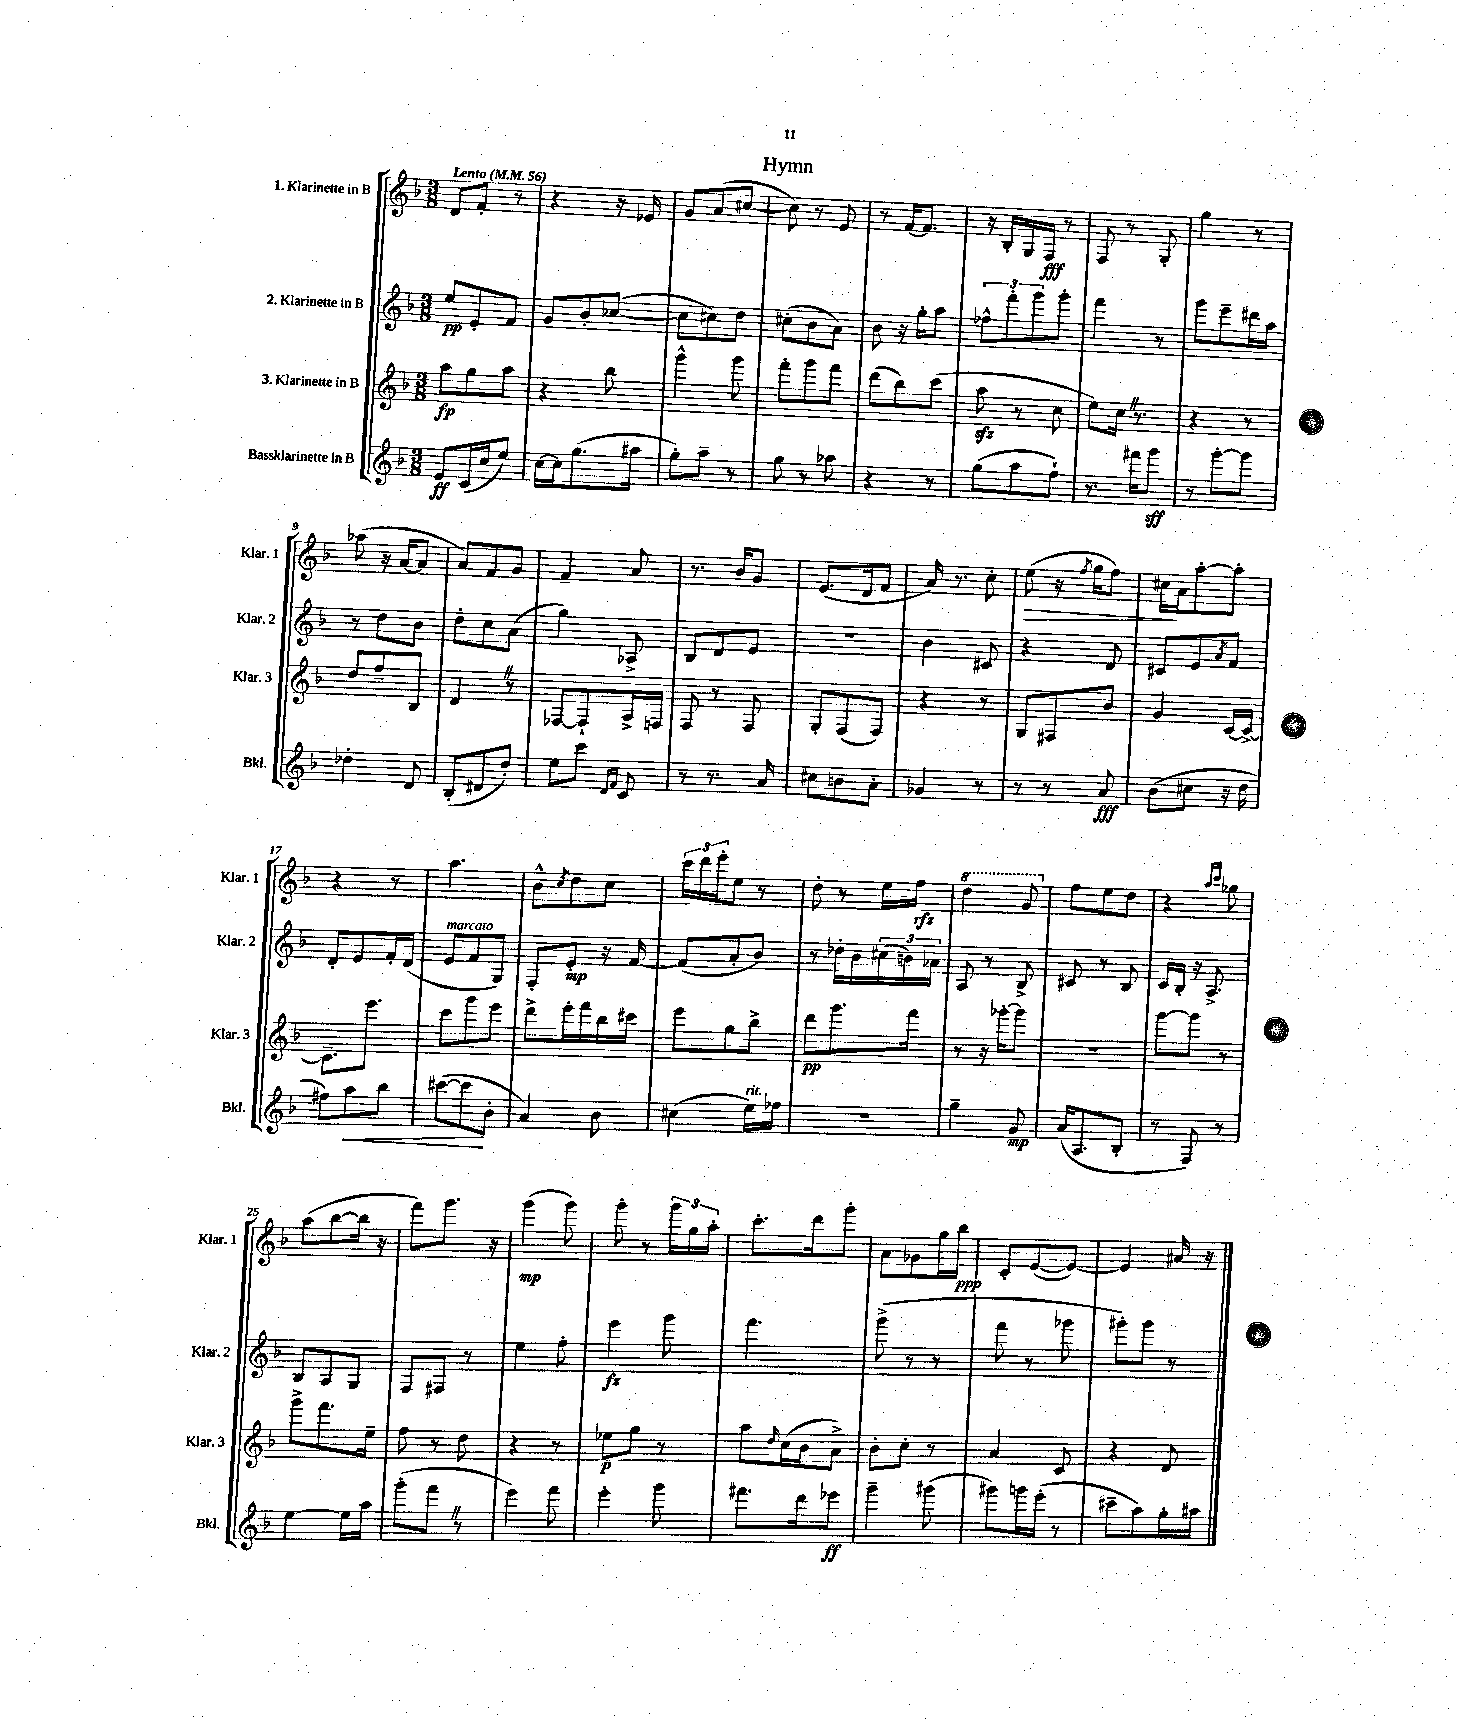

**kern	**dynam	**kern	**dynam	**kern	**dynam	**kern	**dynam
*part4	*part4	*part3	*part3	*part2	*part2	*part1	*part1
*staff4	*staff4	*staff3	*staff3	*staff2	*staff2	*staff1	*staff1
*I"Bassklarinette in B	*	*I"3. Klarinette in B	*	*I"2. Klarinette in B	*	*I"1. Klarinette in B	*
*I'Bkl.	*	*I'Klar. 3	*	*I'Klar. 2	*	*I'Klar. 1	*
*clefG2	*	*clefG2	*	*clefG2	*	*clefG2	*
*k[b-]	*	*k[b-]	*	*k[b-]	*	*k[b-]	*
*M3/8	*	*M3/8	*	*M3/8	*	*M3/8	*
*MM56	*	*MM56	*	*MM56	*	*MM56	*
=1	=1	=1	=1	=1	=1	=1	=1
!	!	!	!	!	!	!LO:TX:a:B:t=Lento	!
8e/L	ff	8aa\L	fp	8ee/L	pp	8d/L	.
(16c/L	.	8gg\	.	8e'/	.	8f'/J	.
16cc/J	.	.	.	.	.	.	.
8ee/J)	.	8aa\J	.	8f/J	.	8r	.
=2	=2	=2	=2	=2	=2	=2	=2
[16cc\LL	.	4r	.	8g/L	.	4r	.
16cc\J]	.	.	.	.	.	.	.
(8.gg\	.	.	.	8b-'/	.	.	.
.	.	8bb-\	.	([8cc-X/J	.	16r	.
16aa#X\Jk	.	.	.	.	.	16e-X/	.
=3	=3	=3	=3	=3	=3	=3	=3
8gg'\L)	.	4ggg^^\	.	8cc-\L]	.	8g/L	.
8aa~\J	.	.	.	8cc#X\)	.	(8a/	.
8r	.	8ggg\	.	8dd\J	.	[8cc#X/J	.
=4	=4	=4	=4	=4	=4	=4	=4
8gg\	.	8fff'\L	.	(8cc#X'\L	.	8cc#\])	.
8r	.	8ggg\	.	8b-\	.	8r	.
8aa-X\	.	8fff\J	.	8a\J)	.	8e/	.
=5	=5	=5	=5	=5	=5	=5	=5
4r	.	(8ddd\L	.	8b-\	.	8r	.
.	.	8bb-\)	.	16r	.	[16f/KL	.
.	.	.	.	16gg'\KL	.	8.f/J]	.
8r	.	(8ccc\J	.	8aa\J	.	.	.
=6	=6	=6	=6	=6	=6	=6	=6
(8gg\L	.	8aazz\	.	12ff-X^^\L	.	16r	.
.	.	.	.	.	.	16B-'/LL	.
.	.	.	.	12fff'\	.	.	.
8aa\	.	8r	.	.	.	16G/	.
.	.	.	.	12ggg\	.	.	.
.	.	.	.	.	.	16F/JJ	fff
8ff`\J)	.	8cc\	.	8ggg'\J	.	8r	.
=7	=7	=7	=7	=7	=7	=7	=7
8.r	.	8ee\L)	.	4fff\	.	8F/	.
.	.	16ccZ\Jk	.	.	.	8r	.
16fff#X\KL	.	8.r	.	.	.	.	.
8ggg\J	sff	.	.	8r	.	8G'/	.
=8	=8	=8	=8	=8	=8	=8	=8
8r	.	4r	.	8ggg\L	.	4gg\	.
[8ggg'\L	.	.	.	8eee~\	.	.	.
8ggg\J]	.	8r	.	16ddd#X\L	.	8r	.
.	.	.	.	16aa\JJ	.	.	.
!!LO:LB:g=z
=9	=9	=9	=9	=9	=9	=9	=9
4dd-X'\	.	8dd/L	.	8r	.	(8aa-X\	.
.	.	8ff~/	.	8dd\L	.	16r	.
.	.	.	.	.	.	[16a/KL	.
8d/	.	8B-/J	.	8b-\J	.	8a/J]	.
=10	=10	=10	=10	=10	=10	=10	=10
(8B-'/L	.	4dZ/	.	8dd'\L	.	8a/L)	.
8d#X/	.	.	.	8cc\	.	8f/	.
8dd'/J)	.	8r	.	(8a\J	.	8g/J	.
=11	=11	=11	=11	=11	=11	=11	=11
8ee\L	.	[8F-X/L	.	4gg\)	.	4f~/	.
8ccc\J	.	8F-`/]	.	.	.	.	.
16qqd/LL	.	.	.	.	.	.	.
16qqf/JJ	.	.	.	.	.	.	.
8c/	.	16A^/L	.	8A-X^/	.	8a/	.
.	.	16Fn/JJ	.	.	.	.	.
=12	=12	=12	=12	=12	=12	=12	=12
8r	.	8F/	.	8B-/L	.	8.r	.
8.r	.	8r	.	8d/	.	.	.
.	.	.	.	.	.	16b-/KL	.
.	.	8F/	.	8e/J	.	8g/J	.
16a/	.	.	.	.	.	.	.
=13	=13	=13	=13	=13	=13	=13	=13
8cc#X\L	.	8G'/L	.	4.r	.	(8.e/L	.
8bn\	.	(8F/	.	.	.	.	.
.	.	.	.	.	.	16d/k	.
8a'\J	.	8F/J)	.	.	.	8f/J	.
=14	=14	=14	=14	=14	=14	=14	=14
4g-X/	.	4r	.	4b-\	.	16a/)	.
.	.	.	.	.	.	8.r	.
8r	.	8r	.	8c#X/	.	8cc'\	.
=15	=15	=15	=15	=15	=15	=15	=15
!	!	!	!	!	!	!	!LO:HP:b
8r	.	8G/L	.	4r	.	(8ee\	>
8r	.	8F#X/	.	.	.	16r	.
.	.	.	.	.	.	8qff/	.
.	.	.	.	.	.	16gg\KL	.
8a/	fff	8b-/J	.	8d/	.	8ff\J)	.
=16	=16	=16	=16	=16	=16	=16	=16
(8b-\L	.	4g/	.	8c#X/L	.	16cc#X\LL	.
.	.	.	.	.	.	16a\J	]
8cc#X\J	.	.	.	8e/	.	[8aa'\	.
.	.	.	.	8qa/	.	.	.
16r	.	[16c/LL	.	8f/J	.	8aa'\J]	.
16dd\	.	16c^/JJ_	.	.	.	.	.
!!LO:LB:g=z
=17	=17	=17	=17	=17	=17	=17	=17
8ff#X\L)	.	8.c~\L]	.	8d'/L	.	4r	.
!	!LO:HP:b	!	!	!	!	!	!
8aa\	<	.	.	8e/	.	.	.
.	.	8.eee\J	.	.	.	.	.
8bb-\J	.	.	.	16f'/L	.	8r	.
.	.	.	.	(16d/JJ	.	.	.
=18	=18	=18	=18	=18	=18	=18	=18
!	!	!	!	!LO:TX:a:i:t=marcato	!	!	!
([8ccc#X\L	.	8ccc\L	.	8e/L	.	4.aa\	.
8ccc#\]	.	8ggg\	.	8f/	.	.	.
8b-'\J	[	8eee\J	.	8G/J)	.	.	.
=19	=19	=19	=19	=19	=19	=19	=19
4a/)	.	8ddd^\L	.	8F'/L	.	8b-^^\L	.
.	.	.	.	.	.	8qcc/	.
.	.	16eee'\L	.	8e'/J	mp	8dd\	.
.	.	16fff\	.	.	.	.	.
8b-\	.	16bb-\	.	16r	.	8cc\J	.
.	.	16ccc#X\JJ	.	[16f/	.	.	.
=20	=20	=20	=20	=20	=20	=20	=20
(4cc#X\	.	8eee\L	.	(8f/L]	.	24ccc\LL	.
.	.	.	.	.	.	24ddd\	.
.	.	.	.	.	.	24eee'\J	.
.	.	8gg\	.	8a'/	.	8ee\J	.
!LO:TX:a:i:t=rit.	!	!	!	!	!	!	!
16ee\LL)	.	8bb-^\J	.	8b-/J)	.	8r	.
16ff-X\JJ	.	.	.	.	.	.	.
=21	=21	=21	=21	=21	=21	=21	=21
4.r	.	8ddd\L	pp	8r	.	8dd'\	.
.	.	8.ggg\	.	16dd-X'\LL	.	8r	.
.	.	.	.	16b-\	.	.	.
.	.	.	.	(24cc#X\	.	16ee\LL	.
.	.	.	.	24bn\)	.	.	.
.	.	16fff\Jk	.	.	.	16ff\JJ	rfz
.	.	.	.	24a-X\JJ	.	.	.
=22	=22	=22	=22	=22	=22	=22	=22
*	*	*	*	*	*	*8va	*
4gg~\	.	8r	.	8A/	.	4ddd\	.
.	.	16r	.	8r	.	.	.
.	.	[16ggg-X'\KL	.	.	.	.	.
8g/	mp	8ggg-\J]	.	8B-^/	.	8gg/	.
=23	=23	=23	=23	=23	=23	=23	=23
*	*	*	*	*	*	*X8va	*
(16a/KL	.	4.r	.	8c#X/	.	8ff\L	.
8.A/	.	.	.	.	.	.	.
.	.	.	.	8r	.	8ee\	.
8B-'/J	.	.	.	8B-/	.	8dd\J	.
=24	=24	=24	=24	=24	=24	=24	=24
8r	.	[8ggg\L	.	16c/LL	.	4r	.
.	.	.	.	16B-'/JJ	.	.	.
8F/)	.	8ggg\J]	.	16r	.	.	.
.	.	.	.	8.A^/	.	.	.
.	.	.	.	.	.	16qqaa/LL	.
.	.	.	.	.	.	16qqccc/JJ	.
8r	.	8r	.	.	.	8gg-X\	.
!!LO:LB:g=z
=25	=25	=25	=25	=25	=25	=25	=25
[4ee\	.	8ggg^\L	.	8B-/L	.	(8aa\L	.
.	.	8.fff\	.	8A/	.	[8bb-\	.
16ee\LL]	.	.	.	8G/J	.	16bb-\Jk]	.
16aa\JJ	.	16ee~\Jk	.	.	.	16r	.
=26	=26	=26	=26	=26	=26	=26	=26
(8ggg'\L	.	8ff\	.	8F/L	.	8fff\L)	.
8fffZ\J	.	8r	.	8F#X/J	.	8.ggg\J	.
8r	.	8dd\	.	8r	.	.	.
.	.	.	.	.	.	16r	.
=27	=27	=27	=27	=27	=27	=27	=27
4eee\)	.	4r	.	4ee\	.	(4ggg\	mp
8fff\	.	8r	.	8ff'\	.	8ggg\)	.
=28	=28	=28	=28	=28	=28	=28	=28
4eee'\	.	8ee-X\L	p	4eee\	fz	8ggg'\	.
.	.	8gg\J	.	.	.	8r	.
8ggg\	.	8r	.	8ggg\	.	24ggg\LL	.
.	.	.	.	.	.	24gg\	.
.	.	.	.	.	.	24aa'\JJ	.
=29	=29	=29	=29	=29	=29	=29	=29
8.fff#X\L	.	8aa\L	.	4.fff\	.	8.ccc'\L	.
.	.	16qqdd/	.	.	.	.	.
.	.	(16cc\L	.	.	.	.	.
16ddd\k	.	16b-\J	.	.	.	16ddd\k	.
8eee-X\J	ff	8a^\J)	.	.	.	8ggg'\J	.
=30	=30	=30	=30	=30	=30	=30	=30
4ggg~\	.	8b-'\L	.	(8ggg^\	.	8a\L	.
.	.	8cc'\J	.	8r	.	8g-X\	.
(8ggg#X\	.	8r	.	8r	.	16gg\L	.
.	.	.	.	.	.	16bb-\JJ	ppp
=31	=31	=31	=31	=31	=31	=31	=31
8ggg#X\L)	.	4a/	.	8fff\	.	8c'/L	.
16gggn\L	.	.	.	8r	.	([8e/	.
(16eee'\JJ	.	.	.	.	.	.	.
8r	.	8c/	.	8ggg-X\	.	8e/J_)	.
=32	=32	=32	=32	=32	=32	=32	=32
8ccc#X~\L	.	4r	.	8ggg#X'\L)	.	4e/]	.
8aa\)	.	.	.	8ggg#\J	.	.	.
16gg'\L	.	8d/	.	8r	.	16a#X/	.
16aa#X\JJ	.	.	.	.	.	16r	.
==	==	==	==	==	==	==	==
*-	*-	*-	*-	*-	*-	*-	*-
